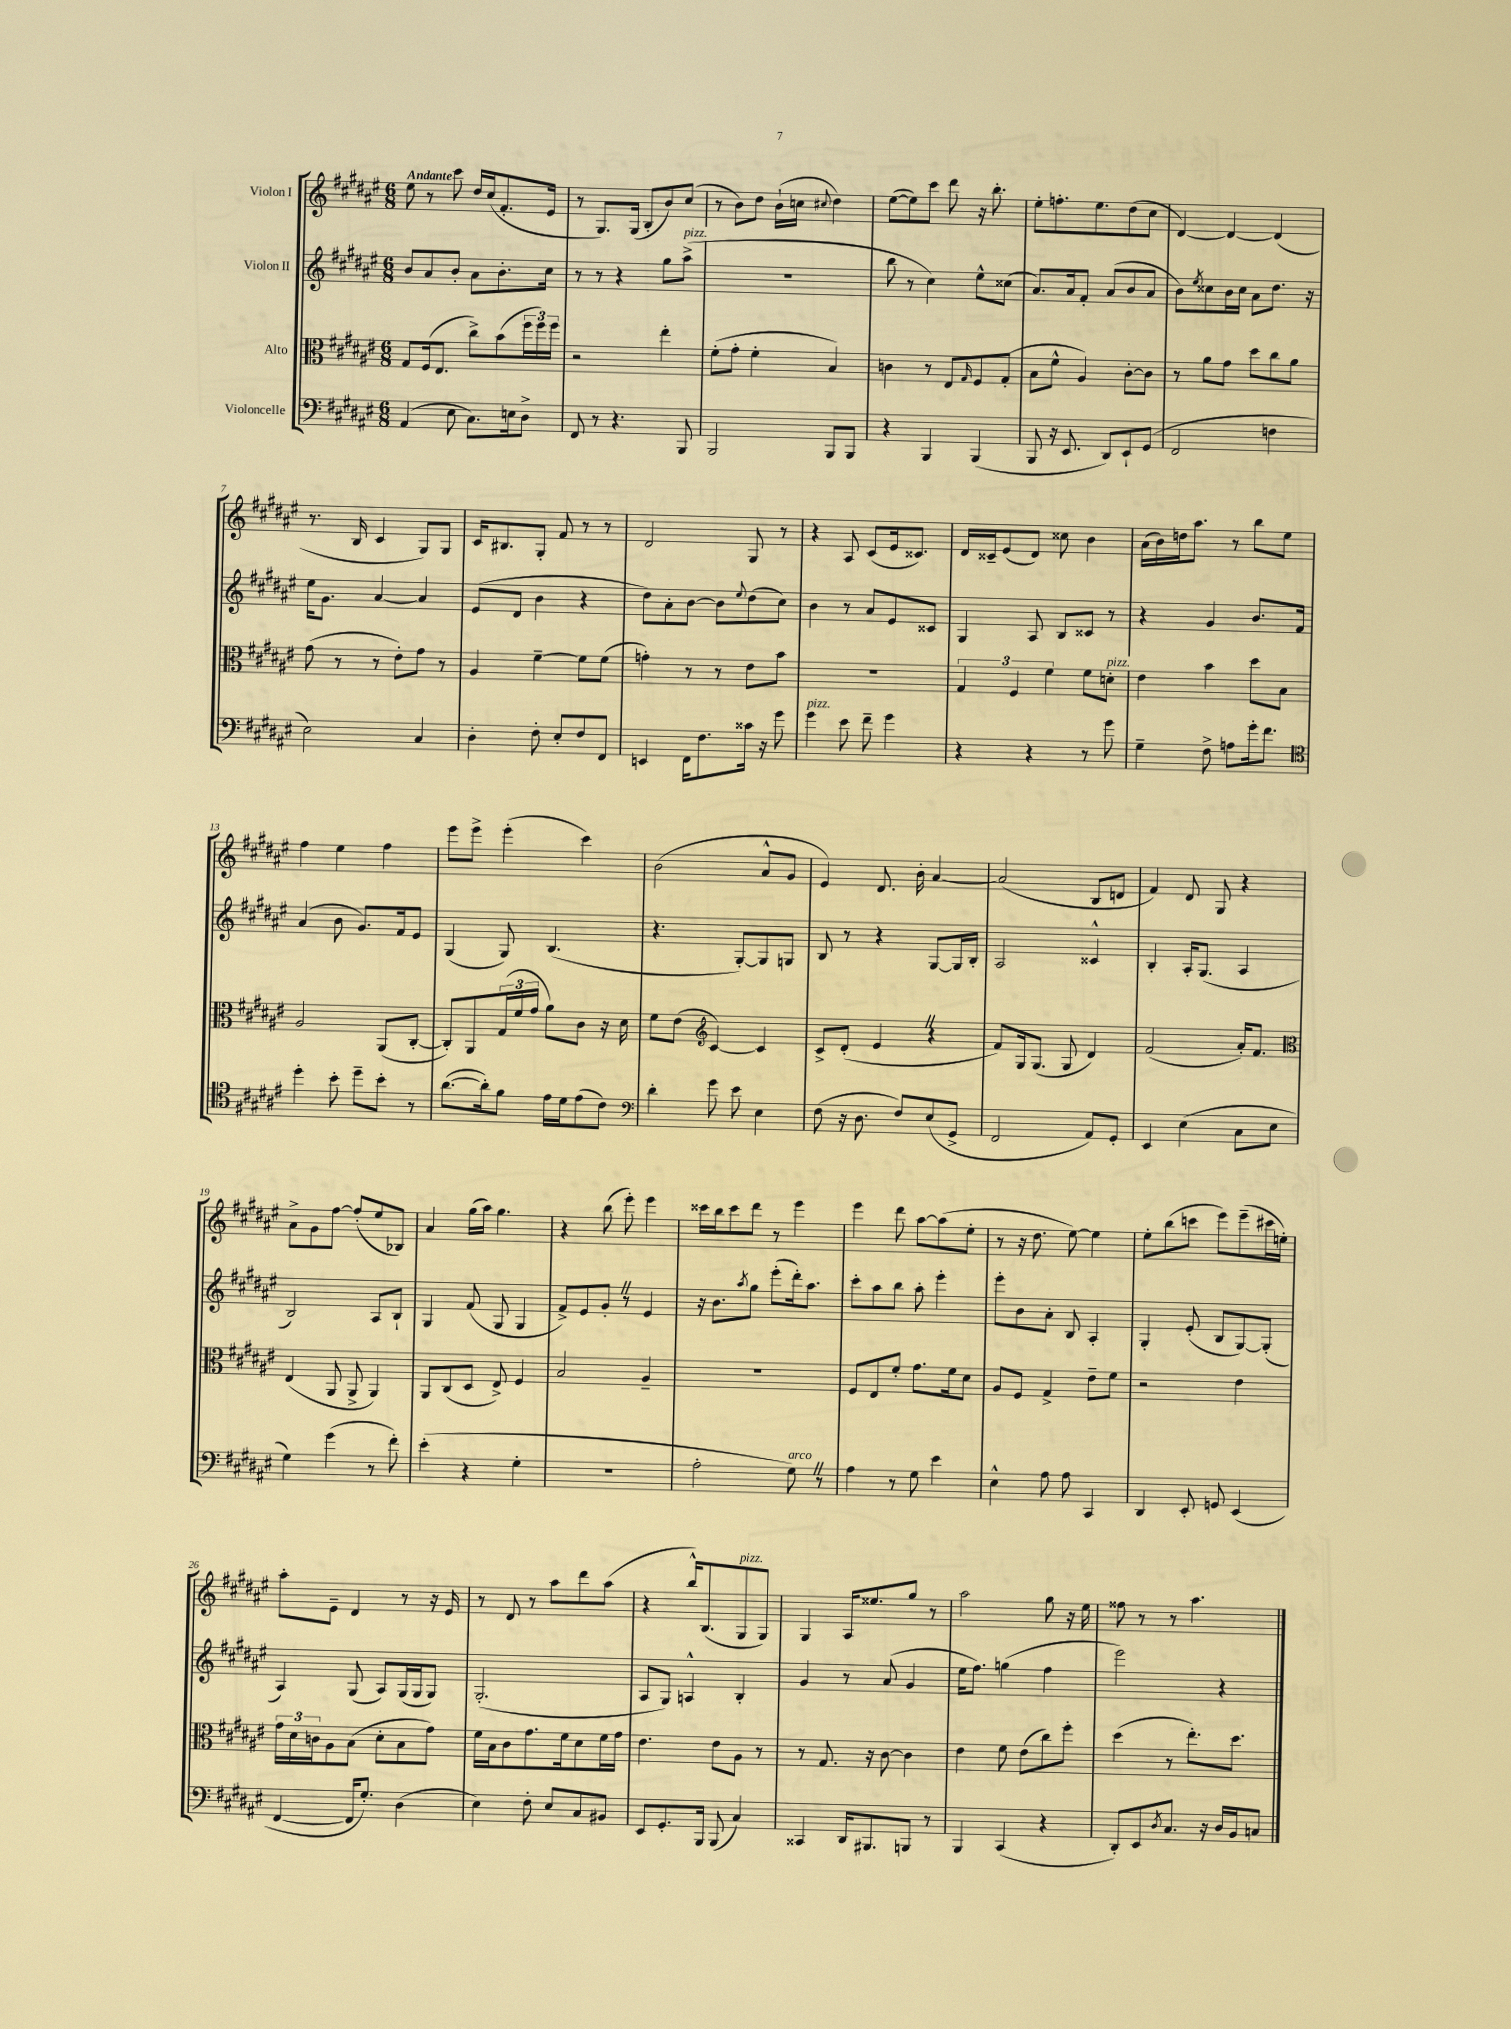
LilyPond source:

<<
\new StaffGroup <<
\new Staff = "s0" \with { instrumentName = "Violon I" } {
    \clef treble \key fis \major \numericTimeSignature \time 6/8 \tempo "Andante"
    eis''8 r8 cis'''8 dis''16 cis''16( fis'8.-. eis'16 |
    r8 gis8.) gis16( b8-. b'8) cis''8( |
    r8 b'8) dis''8 b'16-!( c''16 \appoggiatura { cis''8 } dis''4) |
    eis''8~( eis''8) cis'''8 dis'''8 r16 b''8.-. |
    eis''8-. f''8.-. eis''8. dis''8( cis''8 |
    dis'4~) dis'4~ dis'4( |
    r8. b16 cis'4 gis8) gis8 |
    cis'16 bis8. gis8-. fis'8 r8 r8 |
    dis'2 gis8 r8 |
    r4 ais8 cis'8( eis'16 cisis'8.) |
    dis'16 cisis'16-- eis'8( dis'8) cisis''8 b'4 |
    ais'16( b'16) d''16 ais''8. r8 b''8 eis''8 |
    fis''4 eis''4 fis''4 |
    eis'''8 eis'''8-> eis'''4-.( cis'''4) |
    b'2( ais'8-^ gis'8 |
    eis'4) dis'8. b'16-. ais'4~ |
    ais'2( b8 d'8 |
    fis'4) dis'8 gis8 r4 |
    ais'8-> gis'8 fis''8~ fis''8-.( eis''8 bes8) |
    ais'4 gis''16( ais''16) gis''4. |
    r4 b''8( eis'''8-.) eis'''4 |
    cisis'''16 b''16 cisis'''8 dis'''8 r8 eis'''4 |
    eis'''4 dis'''8 ais''8~ ais''8( eis''8-. |
    r8 r16 dis''8. eis''8~) eis''4 |
    eis''8-. b''8( c'''8 eis'''8) eis'''8--( cis'''16 e''16-.) |
    ais''8-. eis'8-- dis'4 r8 r16 eis'16 |
    r8 dis'8 r8 ais''8 dis'''8 ais''8( |
    r4 b''16-^) b8.( gis8^\markup { \italic "pizz." } gis8) |
    gis4 ais16 eisis''8. gis''8 r8 |
    ais''2 gis''8 r16 eis''16 |
    fisis''8 r8 r8 ais''4. \bar "|." |
}
\new Staff = "s1" \with { instrumentName = "Violon II" } {
    \clef treble \key fis \major \numericTimeSignature \time 6/8
    b'8 ais'8 b'8-. ais'8 b'8.-. cis''16 |
    r8 r8 r4 gis''8 ais''8->^\markup { \italic "pizz." }( |
    R2. |
    b''8 r8 cis''4) eis''8-^ cisis''8( |
    ais'8.) ais'16 fis'8-. ais'8( b'8 ais'8 |
    b'8) \acciaccatura { eis''8 } cisis''8 b'16 cisis''16 ais'8 dis''8. r16 |
    eis''16 gis'8. ais'4~ ais'4 |
    eis'8( dis'8 b'4 r4 |
    dis''8) ais'8-. b'8~ b'8 \appoggiatura { eis''8 } dis''8( cis''8) |
    b'4 r8 ais'8 eis'8 cisis'8 |
    gis4 ais8 b8 cisis'8 r8 |
    r4 gis'4 b'8. fis'16 |
    ais'4( b'8 gis'8.) fis'16 eis'8 |
    gis4( gis8) b4.( |
    r4. gis8~-.) gis8 g8 |
    b8 r8 r4 gis8~ gis16 b16-. |
    ais2 cisis'4-^ |
    b4-. ais16-. gis8.( ais4 |
    b2) ais8 b8-! |
    gis4 fis'8( gis8 gis4 |
    fis'8->) eis'8 gis'8-. \once \override BreathingSign.text = \markup { \musicglyph "scripts.caesura.straight" } \breathe r8 eis'4 |
    r16 b'8. \acciaccatura { ais''8 } gis''8 eis'''8-.( dis'''16-.) ais''8. |
    cis'''8-. ais''8 b''8 ais''8-. eis'''4-. |
    eis'''8-. b'8 ais'8-. b8 ais4-. |
    gis4-. eis'8-.( b8 gis8~) gis8-.( |
    ais4) gis8( ais8) gis16( gis16 gis8) |
    gis2.-.( |
    ais8 gis8) a4-^ b4-. |
    gis'4 r8 ais'8( gis'4 |
    eis''16 fis''8.) g''4( fis''4 |
    eis'''2) r4 \bar "|." |
}
\new Staff = "s2" \with { instrumentName = "Alto" } {
    \clef alto \key fis \major \numericTimeSignature \time 6/8
    gis8 fis16( eis8. cis''8->) b'8( \tuplet 3/2 { fis''16 fis''16) fis''16 } |
    r2 eis''4-. |
    fis'8-.( gis'8-. fis'4-. b4) |
    c'4 r8 eis8 \grace { gis16 } fis8 gis8-.( |
    b8 fis'8-^ ais4) cis'8~-. cis'8 |
    r8 ais'8 gis'8 dis''8 cis''8 ais'8 |
    gis'8( r8 r8 eis'8-.) gis'8 r8 |
    ais4 fis'4~-- fis'8 fis'8( |
    g'4-.) r8 r8 eis'8 b'8 |
    R2. |
    \tuplet 3/2 { gis4 fis4 fis'4 } fis'8 d'8-.^\markup { \italic "pizz." } |
    eis'4 b'4 dis''8 b8 |
    ais2 ais,8( cis8~-. |
    cis8-.) ais,8 \tuplet 3/2 { gis16( fis'16 gis'16 } ais'8) cis'8 r16 dis'16 |
    fis'8 eis'8( \clef treble cis'4~) cis'4 |
    cis'8-> dis'8-.( eis'4 \once \override BreathingSign.text = \markup { \musicglyph "scripts.caesura.straight" } \breathe r4 |
    fis'8) gis16 gis8.( gis8 dis'4) |
    fis'2( ais'16-.) fis'8. |
    \clef alto eis4( ais,8 ais,8-> ais,4) |
    ais,8 cis8( dis8 eis8->) fis4 |
    b2 ais4-- |
    R2. |
    fis8 eis8 fis'8-. gis'8. fis'16 dis'8 |
    ais8 fis8 gis4-> eis'8-- fis'8 |
    r2 eis'4 |
    \tuplet 3/2 { gis'16 dis'16 c'16 } ais8 b8( dis'8-. b8 gis'8) |
    fis'16 b16 cis'8 gis'8. fis'16 dis'8 fis'16 gis'16 |
    eis'4. eis'8 ais8 r8 |
    r8 gis8. r16 cis'8~ cis'4 |
    eis'4 fis'8 eis'8( cis''8) fis''8-. |
    dis''4( r8 eis''8.-.) dis''8. \bar "|." |
}
\new Staff = "s3" \with { instrumentName = "Violoncelle" } {
    \clef bass \key fis \major \numericTimeSignature \time 6/8
    ais,4( eis8 cis8.) e16 dis8-> |
    fis,8 r8 r4. b,,8 |
    b,,2 b,,8 b,,8 |
    r4 b,,4 b,,4( |
    b,,8 r16 eis,8. dis,8) eis,8-! gis,8( |
    fis,2 f4 |
    eis2) cis4 |
    dis4-. fis8-. eis8-. fis8 fis,8 |
    e,4 fis,16 fis8. cisis'16 r16 gis'8 |
    gis'4^\markup { \italic "pizz." } eis'8 fis'8-- gis'4 |
    r4 r4 r8 gis'8 |
    gis4-- fis8-> a8 gis'16-. fis'8. |
    \clef tenor dis''4-. b'8-. dis''8-- b'8-. r8 |
    ais'8.~( ais'16-.) fis'8 eis'16 dis'16 eis'8( cis'8) |
    \clef bass dis'4-. gis'8 eis'8 eis4 |
    fis8( r16 dis8. fis8) eis8( gis,8-> |
    fis,2 ais,8) gis,8-. |
    eis,4 eis4( cis8 eis8 |
    gis4) gis'4( r8 fis'8-.) |
    eis'4-.( r4 gis4-. |
    R2. |
    ais2-. gis8^\markup { \italic "arco" }) \once \override BreathingSign.text = \markup { \musicglyph "scripts.caesura.straight" } \breathe r8 |
    ais4 r8 gis8 eis'4 |
    eis4-^ ais8 ais8 cis,4 |
    dis,4 eis,8-. g,8 eis,4( |
    fis,4~ fis,16 gis8.-.) dis4( |
    eis4) fis8-. eis8 cis8 bis,8 |
    eis,8 gis,8.-. b,,16 b,,8( cis4) |
    cisis,4 dis,16 bis,,8. b,,8 r8 |
    b,,4 cis,4( r4 |
    dis,8-.) eis,8 \acciaccatura { dis8 } cis8. r16 dis16 b,16 c8 \bar "|." |
}
>>
>>
